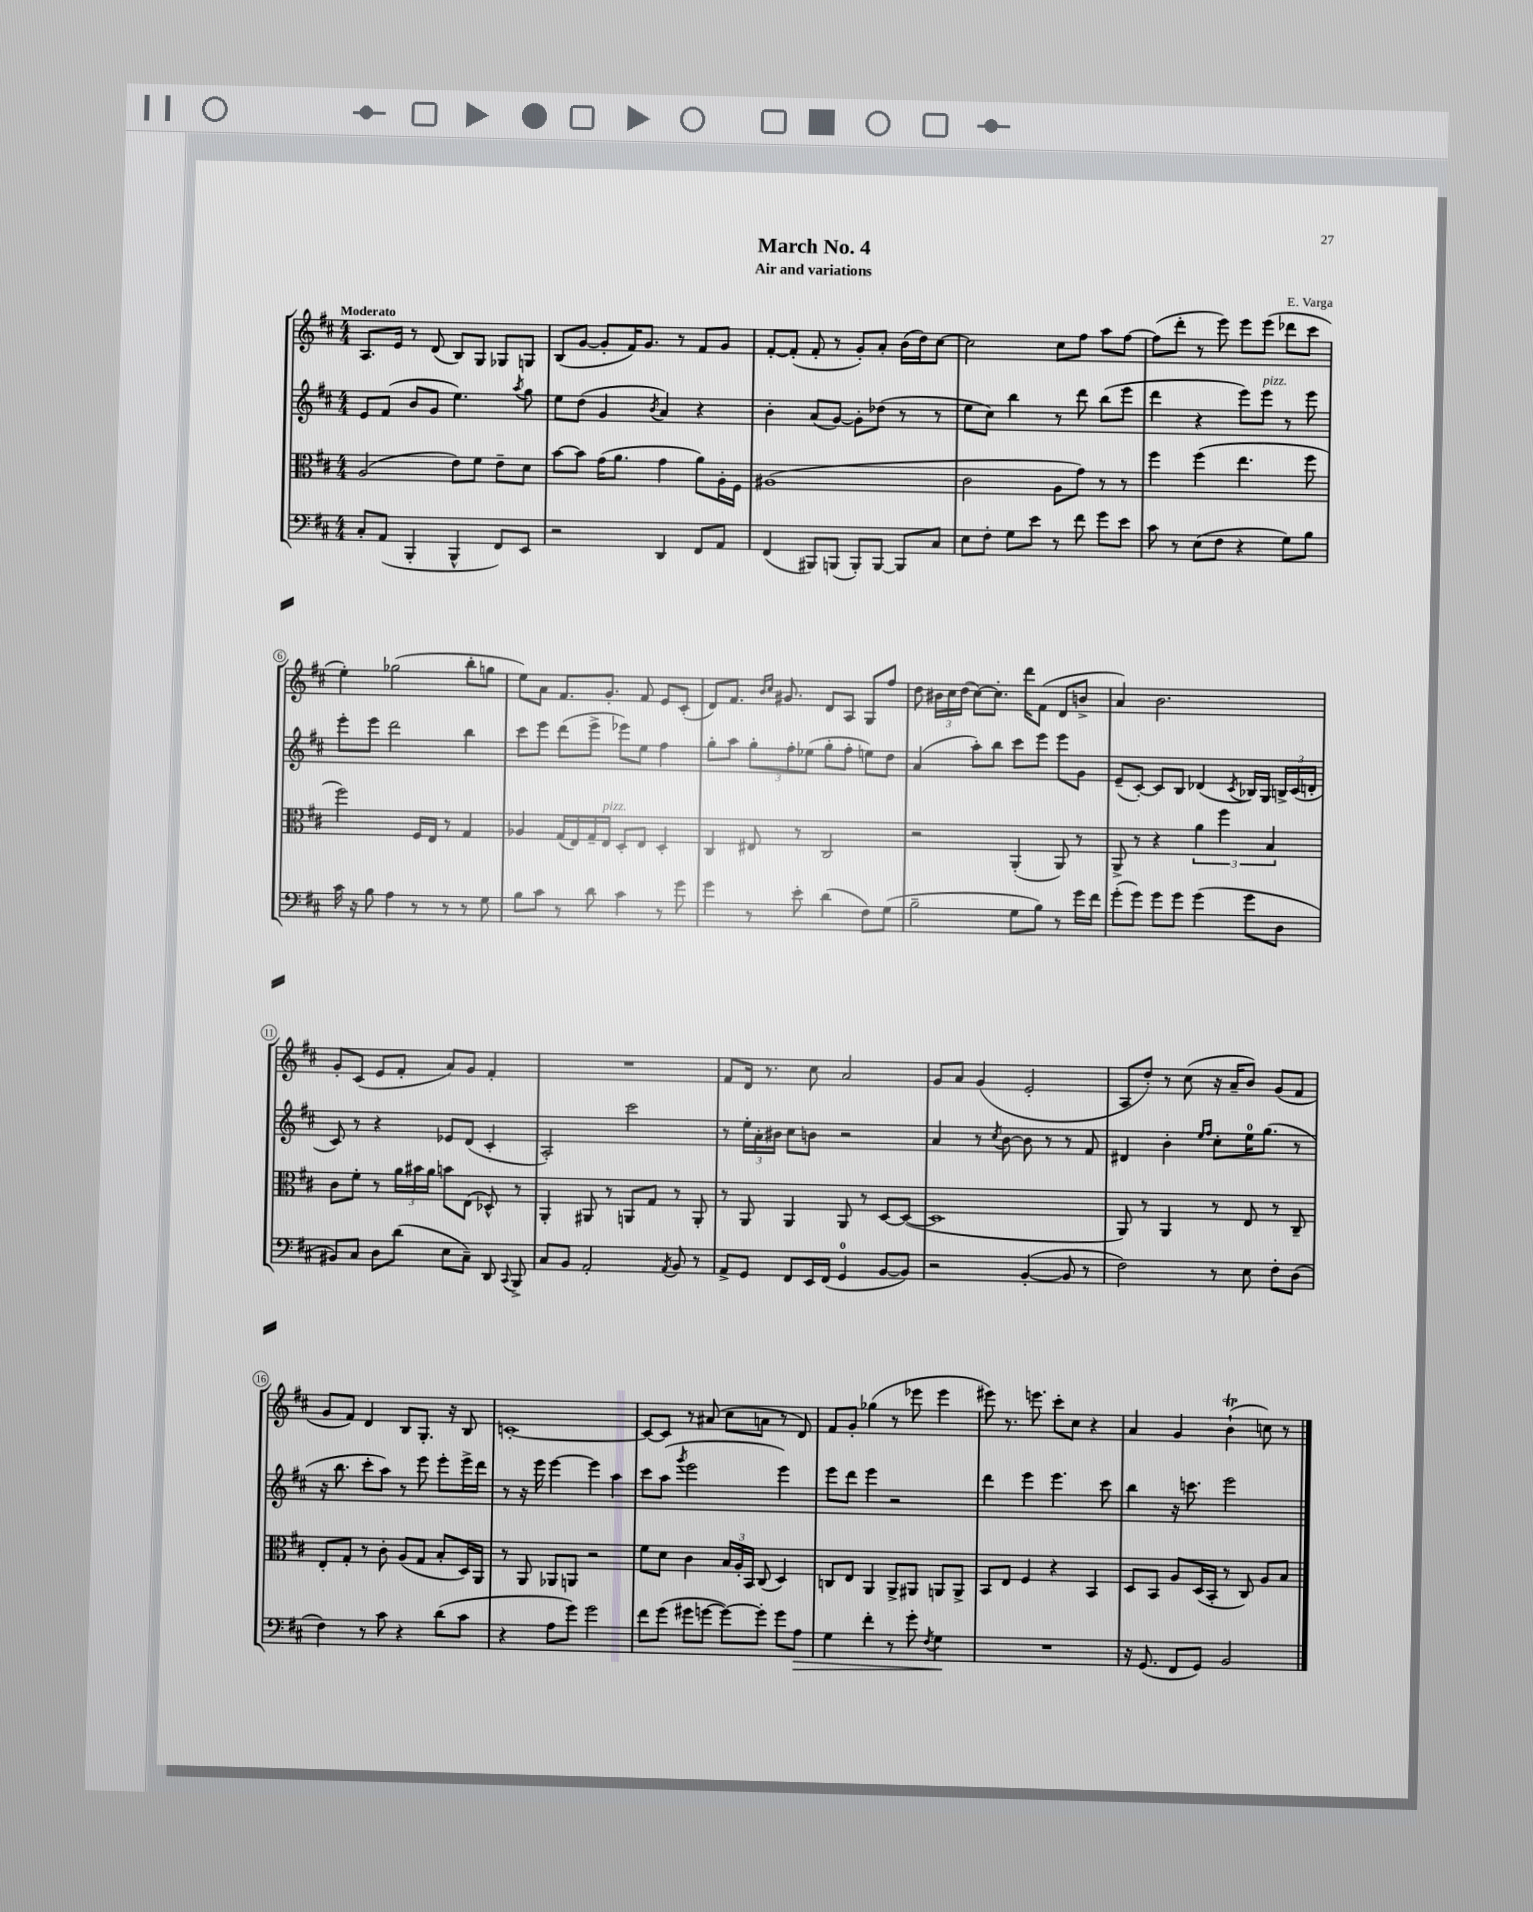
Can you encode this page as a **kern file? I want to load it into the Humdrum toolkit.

**kern	**kern	**kern	**kern
*staff4	*staff3	*staff2	*staff1
*clefF4	*clefC3	*clefG2	*clefG2
*k[f#c#]	*k[f#c#]	*k[f#c#]	*k[f#c#]
*M4/4	*M4/4	*M4/4	*M4/4
8C#'	(2A	8e	8.A
(8AA	.	(8f#	.
.	.	.	16e
4BBB'	.	8b	8r
.	.	8g	(8d
4BBB^^	8e)	4.ee)	8B)
.	8f#	.	8G
8FF#)	8e~	.	8G-
.	.	8qaa	.
8EE	8d	8gg	8G
=	=	=	=
2r	[8b	8ee	(8B
.	8b]	(8dd	[8g
.	(16g	4g	8g']
.	8.a	.	.
.	.	.	16f#)
.	.	.	8.g
.	.	8qb	.
4DD	4g	4a)	.
.	.	.	8r
8FF#	8a)	4r	8f#
8AA	16A'	.	8g
.	16F#	.	.
=	=	=	=
(4FF#	(1A#	4b'	[8f#'
.	.	.	(8f#']
8BBB#)	.	(8a	8f#'
(8BBB	.	[8g)	8r
8BBB')	.	8g']	8g')
[8BBB	.	(8dd-	8a'
8BBB]	.	8r	(16b
.	.	.	16dd)
8C#	.	8r	[8cc#
=	=	=	=
8E	2c#	8ee	2cc#]
8F#'	.	8cc#)	.
8G	.	4bb	.
8e	.	.	.
8r	8A	8r	8cc#
8f#	8g)	8ddd	8ff#
8g	8r	(8bb	8aa
8e	8r	8eee	[8ff#
=	=	=	=
8c#	4ff#	4ddd	(8ff#]
8r	.	.	8ddd'
(8E	(4ff#	4r	8r
8F#	.	.	8eee)
4r	4.ee	8eee)	8eee
.	.	8eee	(8eee
8G)	.	8r	8ddd-
8B	8ff#	8eee	8ccc#
=	=	=	=
16c#	2ff#)	8eee'	4ee')
16r	.	.	.
8B	.	8eee	.
4A	.	2ddd	(2gg-
8r	16F#	.	.
.	16E	.	.
8r	8r	.	.
8r	4G	4bb	8bb'
8G	.	.	8gg
=	=	=	=
8B	4A-	8ccc#	8ee)
8c#	.	8eee	8a
8r	(16G	(8ddd	8.f#
.	16E)	.	.
8d	16G~	8eee^	.
.	16E	.	8.g'
4c#	8D'	8eee-)	.
.	8E	8ee	8f#
8r	4D'	4ff#	8e
8g	.	.	(8c#'
=	=	=	=
4g	4C#	8gg'	8d)
.	.	8aa	8.f#
8r	8E#	12gg'	.
.	.	.	16qqb
.	.	.	16qqcc#
.	.	.	8.g#
.	.	12ff#'	.
8e'	8r	.	.
.	.	(12ee-	.
(4d	2C#	8gg'	8d
.	.	8ff#'	8A
8F#)	.	8ee)	8G
(8G	.	8dd	8ff#
=	=	=	=
2B~	2r	(4a	8dd
.	.	.	24b#
.	.	.	24cc#
.	.	.	(24dd
.	.	8aa')	[8cc#)
.	.	8bb	8.cc#']
8G	(4AA'	8ccc#	.
.	.	.	16ddd
8B)	.	8eee	(8f#
8r	8AA)	8eee	8d
16g	8r	8g	8b^
16f#	.	.	.
=	=	=	=
(8g'	8AA^	(8e~	4a)
8g)	8r	[8c#')	.
8g	4r	8c#]	2.b
8g	.	8B	.
(4g	6a	(4d-	.
.	6ff#	.	.
.	.	8qc#	.
8g	.	16B-)	.
.	.	16G	.
.	6B	.	.
8D	.	24B^	.
.	.	(24c#	.
.	.	24d'	.
=	=	=	=
8BB#)	8c#	8c#)	8g'
8C#	8f#'	8r	(8c#
8D	8r	4r	8e
(8d	24a	.	8f#'
.	24b#	.	.
.	24a	.	.
8E	8b	8e-	8a)
8C#~)	(8E	(8d	8g
8DD	8D-^^)	4c#'	4f#'
8qqCC#	.	.	.
8BBB^	8r	.	.
=	=	=	=
8C#	4AA'	2A')	1r
8BB	.	.	.
2AA'	8AA#	.	.
.	8r	.	.
.	8AA	2ccc#	.
.	8G	.	.
8qAA	.	.	.
8BB	8r	.	.
8r	8AA'	.	.
=	=	=	=
8AA^	8r	8r	8f#
8GG	8AA	24ee'	16d
.	.	24a'	.
.	.	.	8.r
.	.	24b#	.
8FF#	4AA	8cc#	.
16EE	.	8b	8cc#
(16FF#	.	.	.
4GG	8AA	2r	2a
.	8r	.	.
[8BB	[8D	.	.
8BB])	(8D_	.	.
=	=	=	=
2r	1D]	4a	8g
.	.	.	8a
.	.	8r	(4g
.	.	8qcc#	.
.	.	[8b	.
([4BB'	.	8b]	2e'
.	.	8r	.
8BB]	.	8r	.
8r	.	8f#	.
=	=	=	=
2F#)	8AA)	4d#	8A
.	8r	.	8dd')
.	4AA	4b'	8r
.	.	.	(8cc#
.	.	16qqee	.
.	.	16qqff#	.
8r	8r	8cc#'	16r
.	.	.	16a~
8E	8E	16ee	8b)
.	.	(8.gg	.
8F#'	8r	.	(8g
(8D	8C#~	8r	8f#
=	=	=	=
4F#)	8E'	16r	8g
.	.	8.bb	.
.	8G'	.	8f#)
8r	8r	8ccc#'	4d
8c#	8c#'	8aa)	.
4r	(8A	8r	8B
.	8G	8eee	8.G'
(8d	8B'	8eee'	.
.	.	.	16r
8c#	16D)	16eee^	8B
.	16AA	16ddd	.
=	=	=	=
4r	8r	8r	[1c'
.	8AA	16r	.
.	.	16eee	.
8A	8AA-	[4eee	.
8g)	8AA	.	.
2g	2r	4eee]	.
.	.	4aa	.
=	=	=	=
8f#	8f#	8ccc#	8c_
(8g	8d	(8aa	8c]
.	.	8qggg	.
8g#	4c#	2eee	8r
[8g	.	.	(8a#
8g_)	24B	.	8cc#
.	24A'	.	.
.	24BB	.	.
8g']	(8C#	.	8a
8g	4D)	4eee)	8r
8A	.	.	8d)
=	=	=	=
4G	8C	8eee	8f#
.	8E	8ddd	8g'
4f#'	4AA	4eee	(4gg-
8r	8AA^	2r	8r
8g'	8AA#	.	8eee-
8qF#	.	.	.
4G	8AA	.	4eee-
.	8AA^	.	.
=	=	=	=
1r	8BB	4ddd	8eee#)
.	8E	.	8.r
.	4F#	4eee	.
.	.	.	8.eee
.	4r	4.eee	8ccc#'
.	.	.	8cc#
.	4BB	.	4r
.	.	8ccc#	.
=	=	=	=
16r	8D	4bb	4a
(8.GG	.	.	.
.	8BB	.	.
8FF#	8A	16r	4g
.	.	8.ccc	.
8GG)	(16D	.	.
.	16BB'	.	.
2BB	8r	2eee	(4b`
.	8C#)	.	.
.	8A	.	8cc)
.	8B	.	8r
==	==	==	==
*-	*-	*-	*-
